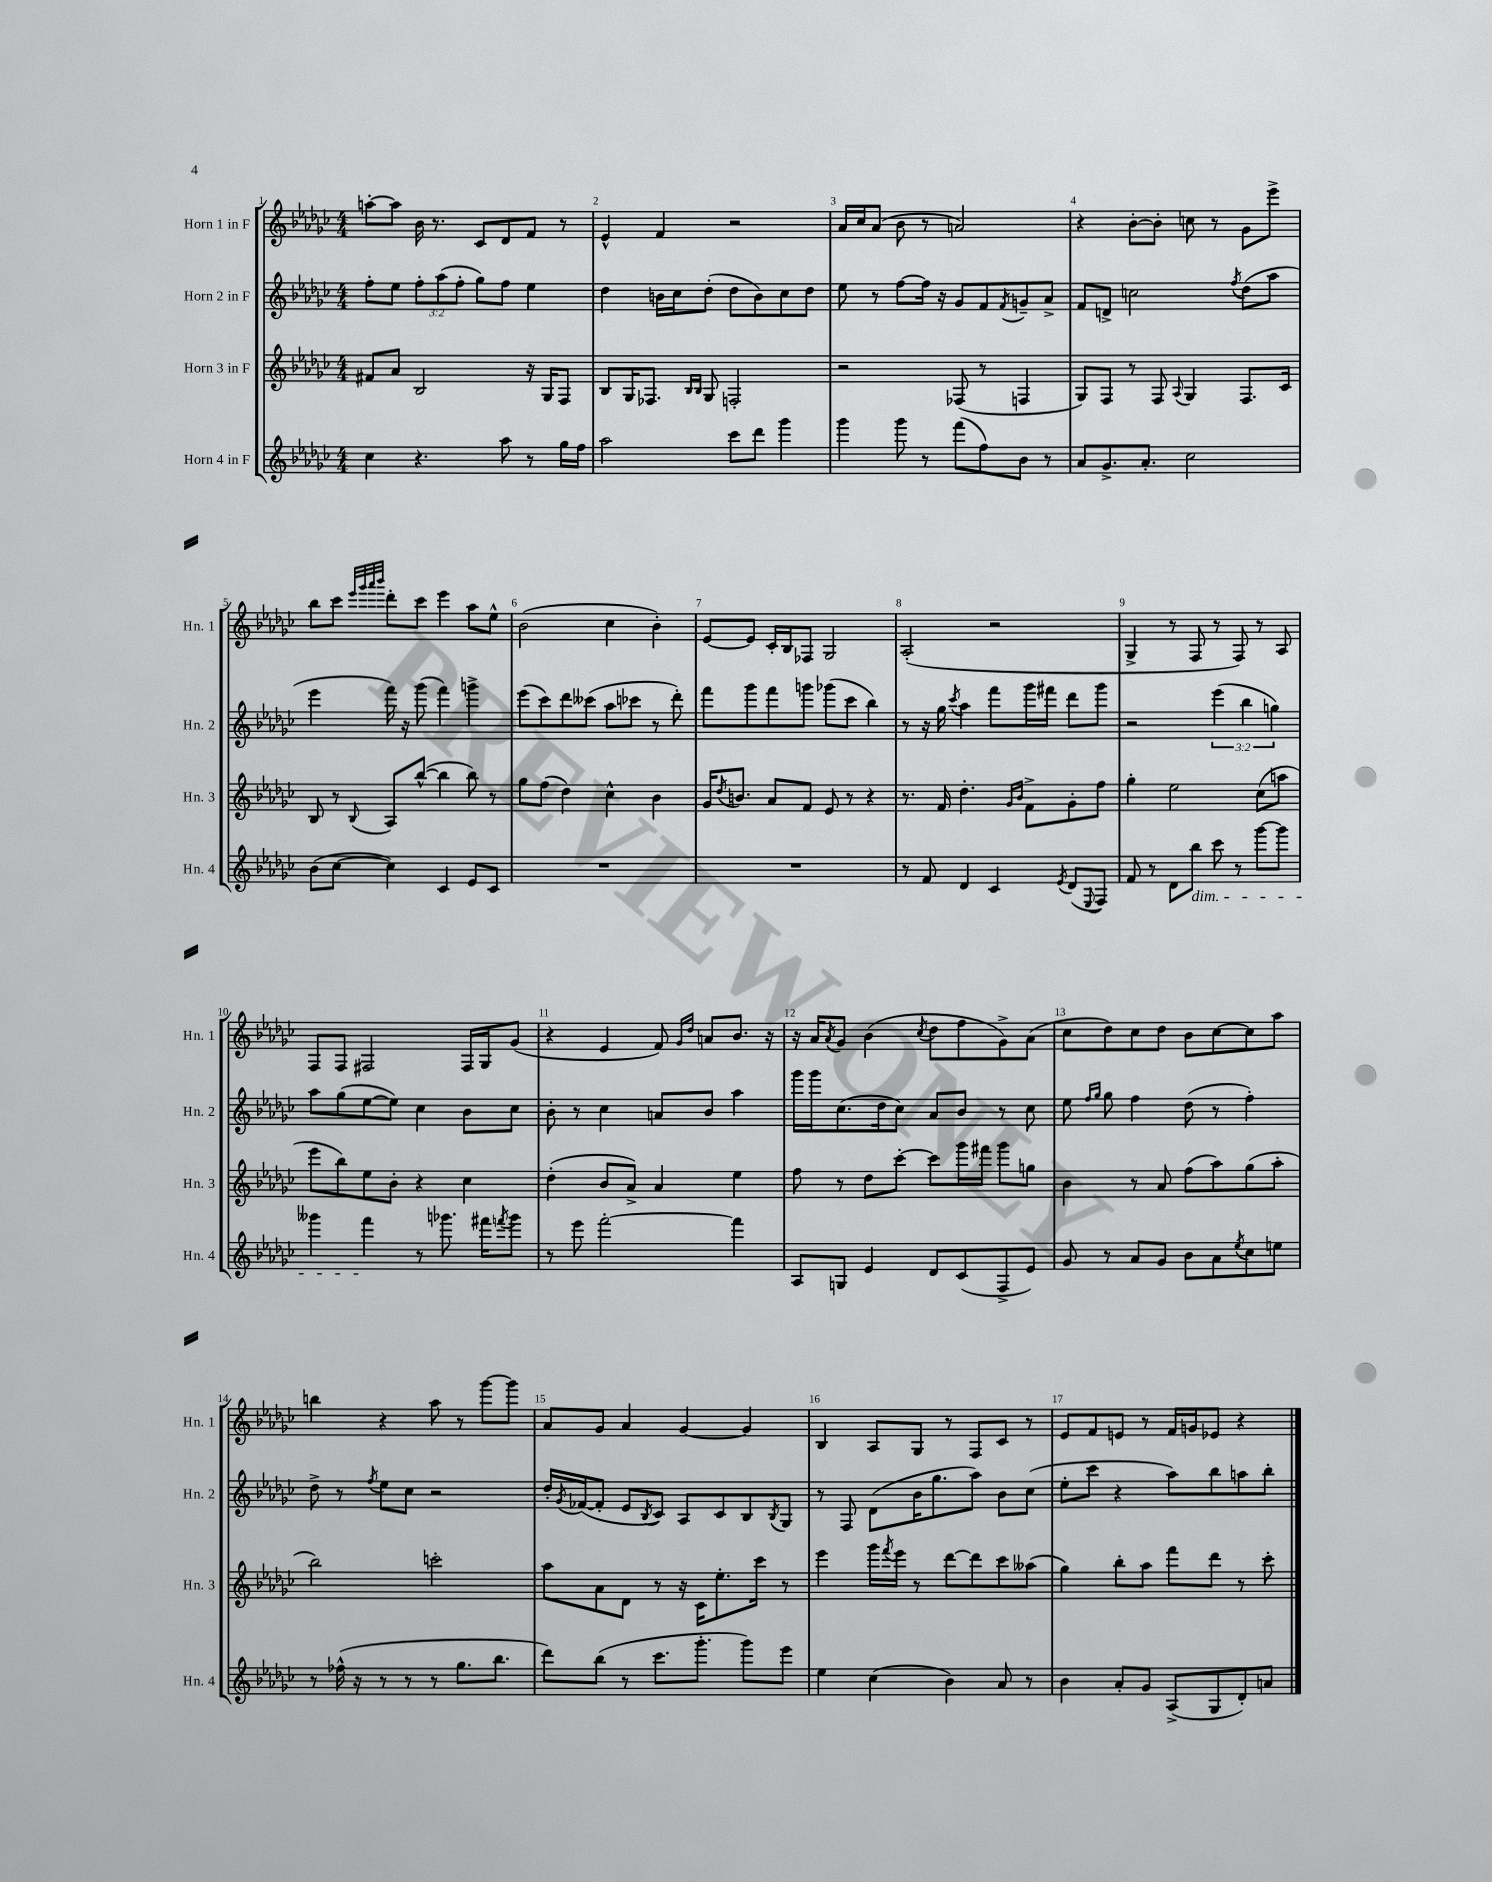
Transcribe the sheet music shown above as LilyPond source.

<<
\new StaffGroup <<
\new Staff = "s0" \with { instrumentName = "Horn 1 in F" shortInstrumentName = "Hn. 1" } {
    \clef treble \key ges \major \numericTimeSignature \time 4/4
    a''8~-. a''8 bes'16 r8. ces'8 des'8 f'8 r8 |
    ees'4-^ f'4 r2 |
    aes'16 ces''16 aes'8( bes'8 r8 a'2) |
    r4 bes'8~-. bes'8-. c''8 r8 ges'8 ees'''8-> |
    bes''8 ces'''8 \grace { ees'''32 ges'''32 aes'''32 bes'''32 } des'''8-. ces'''8 ees'''4 aes''8 ees''8-^ |
    bes'2( ces''4 bes'4-.) |
    ees'8~ ees'8 ces'16-. bes16 fes8 ges2 |
    aes2-.( r2 |
    ges4-> r8 f8 r8 f8) r8 aes8 |
    f8 f8 fis2 fis16 ges16 ges'8( |
    r4 ees'4 f'8) \grace { ges'16 des''16 } a'8 bes'8. r16 |
    r16 aes'16 \acciaccatura { aes'8 } ges'8 bes'4( \acciaccatura { ces''8 } des''8 f''8 ges'8->) aes'8( |
    ces''8 des''8) ces''8 des''8 bes'8 ces''8~ ces''8 aes''8 |
    b''4 r4 aes''8 r8 ges'''8~ ges'''8 |
    aes'8 ges'8 aes'4 ges'4~ ges'4 |
    bes4 aes8 ges8 r8 f8 ces'8 r8 |
    ees'8 f'8 e'8 r8 f'16 g'16 ees'8 r4 \bar "|." |
}
\new Staff = "s1" \with { instrumentName = "Horn 2 in F" shortInstrumentName = "Hn. 2" } {
    \clef treble \key ges \major \numericTimeSignature \time 4/4 \override Staff.TupletNumber.text = #tuplet-number::calc-fraction-text
    f''8-. ees''8 \tuplet 3/2 { f''8-. aes''8( f''8-. } ges''8) f''8 ees''4 |
    des''4 b'16 ces''16 des''8-.( des''8 b'8) ces''8 des''8 |
    ees''8 r8 f''8~ f''16 r16 ges'8 f'8 \acciaccatura { f'8 } g'8-- aes'8-> |
    f'8 d'8-> c''2 \acciaccatura { f''8 } des''8( aes''8 |
    ees'''4 f'''16) r16 ges'''8( f'''4) g'''4-> |
    ees'''8( ces'''8) des'''8 ceses'''8( aes''8 ces'''8 r8 des'''8-.) |
    f'''8 ges'''8 f'''8 g'''8 ges'''8( ces'''8 bes''4) |
    r8 r16 ges''16 \acciaccatura { ces'''8 } aes''4 f'''8 ges'''16 fis'''16 des'''8 ges'''8 |
    r2 \tuplet 3/2 { ees'''4( bes''4 g''4) } |
    aes''8 ges''8( ees''8~ ees''8) ces''4 bes'8 ces''8 |
    bes'8-. r8 ces''4 a'8 bes'8 aes''4 |
    ges'''16 ges'''16 ces''8.( des''16 ces''8) aes'8 bes'8 r8 ces''8 |
    ees''8 \grace { f''16 ges''16 } ges''8 f''4 des''8( r8 f''4-.) |
    des''8-> r8 \acciaccatura { f''8 } ees''8 ces''8 r2 |
    des''16-. \acciaccatura { ges'8 } fes'16~( fes'8-. ees'8 \acciaccatura { bes8 } ces'8) aes8 ces'8 bes8 \acciaccatura { bes8 } ges8 |
    r8 f8 des'8( bes'16 ges''8. aes''8) bes'8 ces''8( |
    ees''8-. ces'''8 r4 aes''8) bes''8 a''8 bes''8-. \bar "|." |
}
\new Staff = "s2" \with { instrumentName = "Horn 3 in F" shortInstrumentName = "Hn. 3" } {
    \clef treble \key ges \major \numericTimeSignature \time 4/4
    fis'8 aes'8 bes2 r16 ges16 f8 |
    bes8 ges16 fes8. \grace { bes16 bes16 } ges8 f2-. |
    r2 fes8( r8 f4 |
    ges8) f8 r8 f8 \appoggiatura { aes8 } ges4 f8. ces'16 |
    bes8 r8 \appoggiatura { bes8 } aes8 bes''8~-^( bes''4 bes''8) r8 |
    ges''8 f''8( des''4) ces''4-^ bes'4 |
    ges'16 \acciaccatura { des''8 } b'8. aes'8 f'8 ees'8 r8 r4 |
    r8. f'16 des''4.-. \grace { ges'16 bes'16 } f'8-> ges'8-. f''8 |
    ges''4-. ees''2 ces''8( a''8 |
    ees'''8 bes''8) ees''8 bes'8-. r4 ces''4 |
    des''4-.( bes'8 aes'8->) aes'4 ees''4 |
    f''8 r8 des''8 ces'''8~-. ces'''8 ges'''16 fis'''16 ges'''8 g''8 |
    bes'4 r8 aes'8 f''8( aes''8) ges''8( aes''8-. |
    bes''2) c'''2-. |
    aes''8 aes'8 des'8 r8 r16 ces'16 ees''8.-. ces'''16 r8 |
    ees'''4 ges'''16 \acciaccatura { f'''8 } ees'''16 r8 des'''8~ des'''8 ces'''8 aeses''8( |
    ges''4) bes''8-. aes''8 f'''8 des'''8 r8 ces'''8-. \bar "|." |
}
\new Staff = "s3" \with { instrumentName = "Horn 4 in F" shortInstrumentName = "Hn. 4" } {
    \clef treble \key ges \major \numericTimeSignature \time 4/4
    ces''4 r4. aes''8 r8 ges''16 f''16 |
    aes''2 ces'''8 des'''8 ges'''4 |
    ges'''4 ges'''8 r8 f'''8( f''8) bes'8 r8 |
    aes'8 ges'8.-> aes'8.-. ces''2 |
    bes'8( ces''8~ ces''4) ces'4 ees'8 ces'8 |
    R1 |
    R1 |
    r8 f'8 des'4 ces'4 \acciaccatura { ees'8 } des'8( \appoggiatura { ees8 } f8) |
    f'8 r8 des'8 bes''8\dim ces'''8 r8 ges'''8~ ges'''8 |
    geses'''4 f'''4\! r8 ges'''8. fis'''16 \acciaccatura { f'''8 } ges'''8 |
    r8 ees'''8 f'''2~-. f'''4 |
    aes8 g8 ees'4 des'8 ces'8( f8-> ees'8) |
    ges'8 r8 aes'8 ges'8 bes'8 aes'8 \acciaccatura { ees''8 } ces''8 e''8 |
    r8 fes''16-^( r16 r8 r8 r8 ges''8. bes''8. |
    des'''8) bes''8( r8 ces'''8. ges'''8.-. ges'''8) ees'''8 |
    ees''4 ces''4( bes'4) aes'8 r8 |
    bes'4 aes'8-. ges'8 aes8->( ges8 des'8-.) a'8 \bar "|." |
}
>>
>>
\layout { \context { \Score \override BarNumber.break-visibility = ##(#f #t #t) barNumberVisibility = #all-bar-numbers-visible } }
